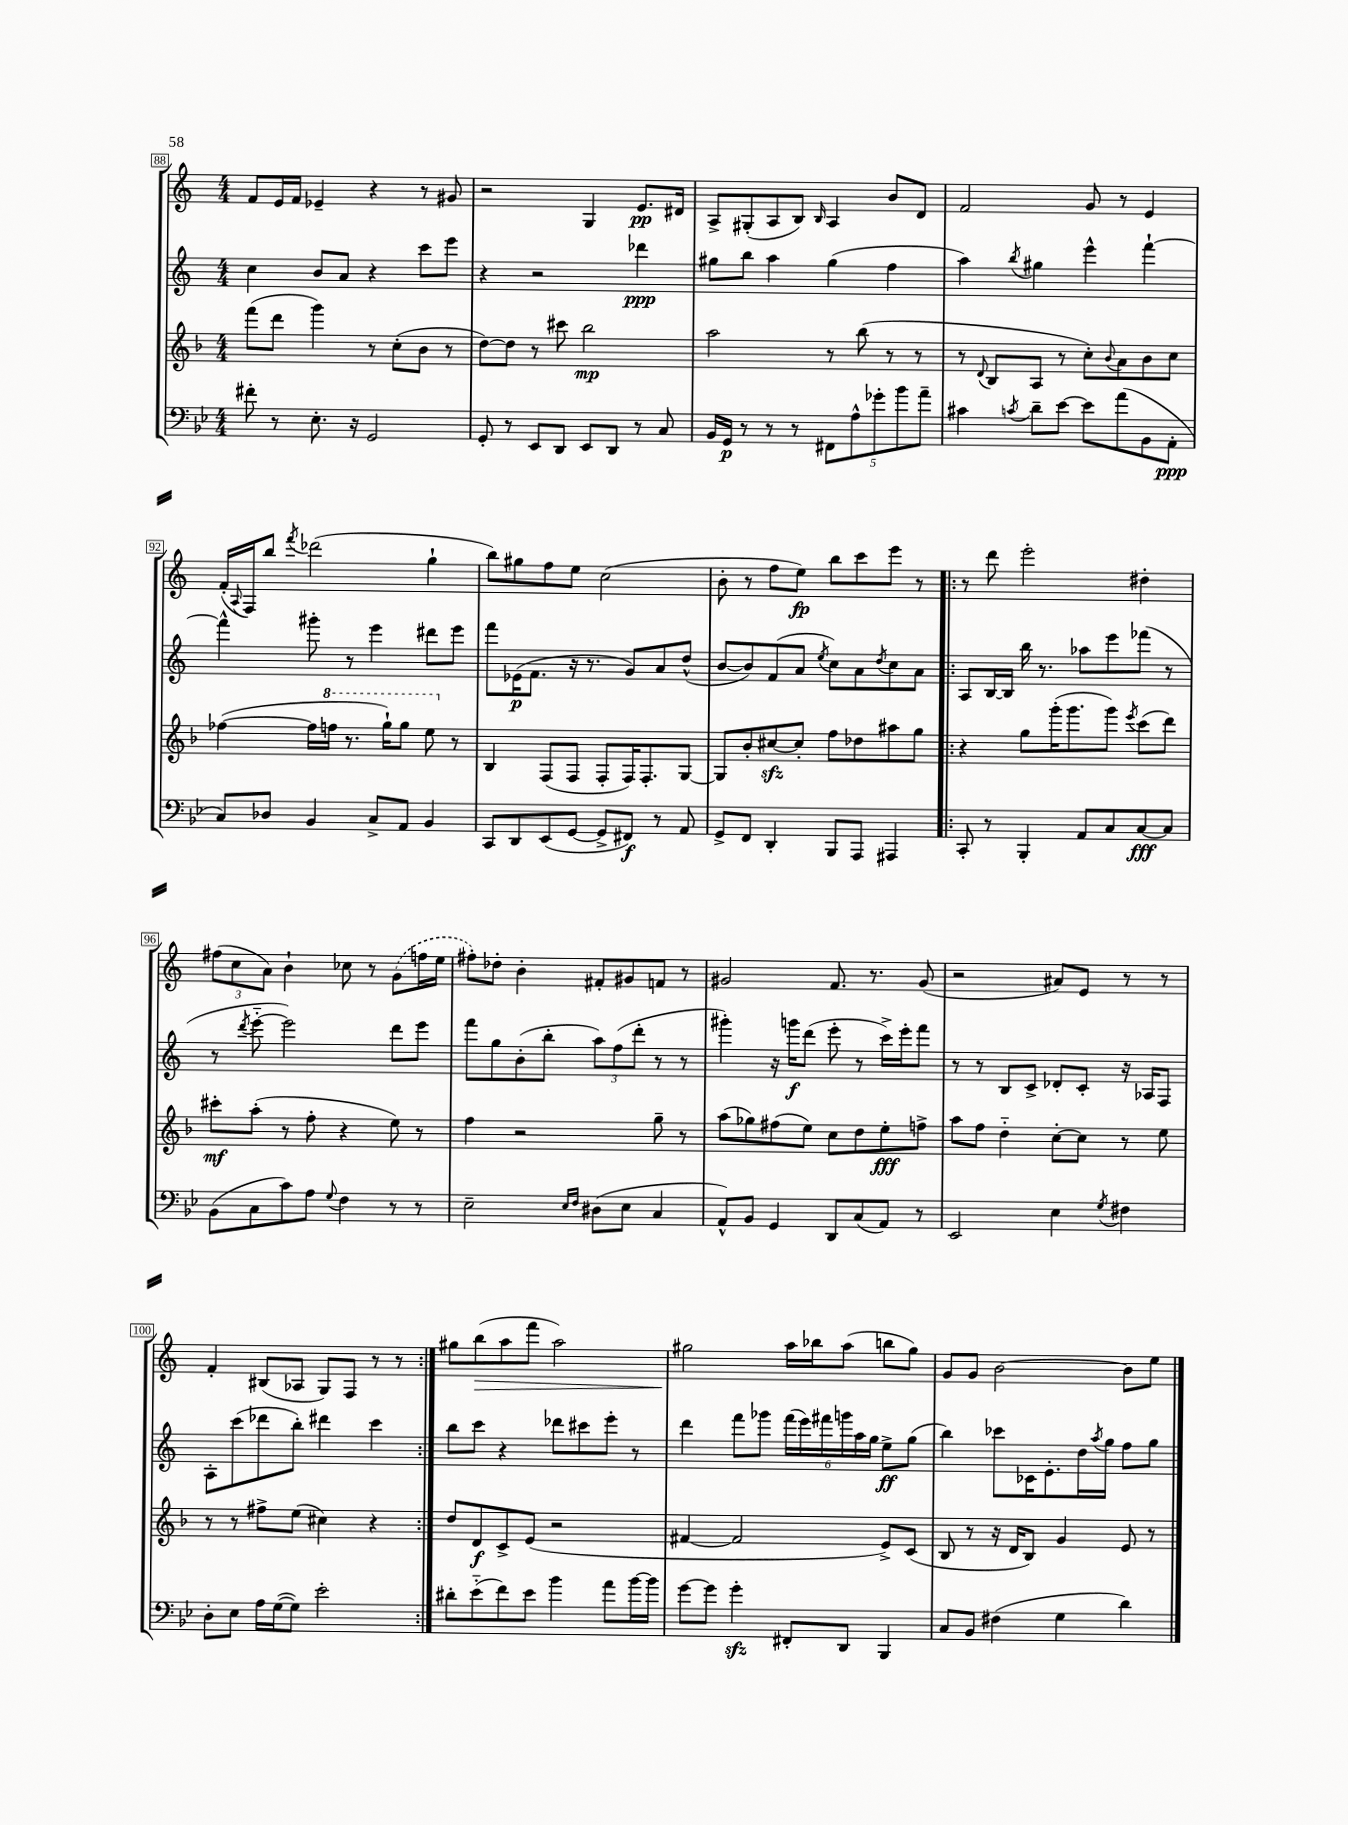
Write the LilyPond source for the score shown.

<<
\new StaffGroup <<
\new Staff = "s0" {
    \clef treble \key c \major \numericTimeSignature \time 4/4
    f'8 e'16 f'16 ees'4-- r4 r8 gis'8 |
    r2 g4 e'8.\pp dis'16 |
    a8-> gis8-.( a8 b8) \grace { b16 } a4 b'8 d'8 |
    f'2 g'8 r8 e'4 |
    f'16-.( \appoggiatura { a8 } f16) b''8 \acciaccatura { f'''8 } des'''2( g''4-! |
    b''8) gis''8 f''8 e''8 c''2( |
    b'8-. r8 f''8 e''8\fp) b''8 c'''8 e'''8 r8 |
    \repeat volta 2 { r8 d'''8 e'''2-. dis''4-. |
    \tuplet 3/2 { fis''8( c''8 a'8) } b'4-! ces''8 r8 \once \slurDashed g'8( f''16 e''16 |
    fis''8-.) des''8-. b'4-. fis'8-. gis'8 f'8 r8 |
    gis'2 f'8. r8. gis'8( |
    r2 ais'8) e'8 r8 r8 |
    f'4-. bis8( aes8 g8) f8 r8 r8 | }
    gis''8 b''8\>( a''8 f'''8 a''2) |
    gis''2\! a''16 bes''16 a''8( b''8 gis''8) |
    g'8 g'8 b'2~ b'8 e''8 \bar "|." |
}
\new Staff = "s1" {
    \clef treble \key c \major \numericTimeSignature \time 4/4
    c''4 b'8 a'8 r4 c'''8 e'''8 |
    r4 r2 des'''4\ppp |
    gis''8 b''8 a''4 gis''4( f''4 |
    a''4) \acciaccatura { b''8 } gis''4 e'''4-^ f'''4~-! |
    f'''4-^ gis'''8-. r8 e'''4 dis'''8 e'''8 |
    f'''8 ees'16\p( f'8. r16 r8. g'8) a'8 d''8-^( |
    b'8~ b'8) f'8( a'8 \acciaccatura { e''8 } c''8) a'8 \acciaccatura { d''8 } c''8 a'8 |
    \repeat volta 2 { a8 b16~ b16 b''16 r8. aes''8 e'''8 fes'''8( r8 |
    r8 \acciaccatura { d'''8 } e'''8~-_ e'''2) d'''8 e'''8 |
    f'''8 g''8 b'8-.( b''8-. \tuplet 3/2 { a''8) f''8( d'''8-. } r8 r8 |
    gis'''4-.) r16 g'''16\f d'''8( e'''8-. r8 c'''16->) e'''16-. f'''8 |
    r8 r8 b8 c'8-> des'8-. c'8-. r16 aes16 f8 |
    a8-. c'''8( des'''8 b''8-.) dis'''4 c'''4 | }
    b''8 c'''8 r4 des'''8 cis'''8 e'''8-. r8 |
    d'''4 f'''8 ges'''8 \tuplet 6/4 { f'''16( e'''16) fis'''16 g'''16 a''16 g''16 } e''8->\ff g''8( |
    b''4) ces'''8 ces'16 e'8.-. d''16 \acciaccatura { a''8 } g''16 f''8 g''8 \bar "|." |
}
\new Staff = "s2" {
    \clef treble \key f \major \numericTimeSignature \time 4/4
    f'''8( d'''8 g'''4) r8 c''8-.( bes'8 r8 |
    d''8~) d''8 r8 cis'''8 bes''2\mp |
    a''2 r8 bes''8( r8 r8 |
    r8 \appoggiatura { d'8 } bes8 a8 r8 c''8-.) \appoggiatura { bes'8 } a'8 bes'8 c''8 |
    fes''4~( fes''16 \ottava #1 f'''!16 r8. g'''16-!) g'''8 e'''8 \ottava #0 r8 |
    bes4 f8( f8 f8-. f16) f8.-. g8~ |
    g8 bes'8-. cis''8~\sfz cis''8-. f''8 des''8 ais''8 g''8 |
    \repeat volta 2 { r4 g''8 g'''16-.( g'''8. g'''8) \acciaccatura { e'''8 } c'''8( d'''8) |
    cis'''8-.\mf a''8-.( r8 f''8-. r4 e''8) r8 |
    f''4 r2 g''8-- r8 |
    a''8( ges''8) fis''8( e''8) c''8 d''8 e''8-.\fff f''8-> |
    a''8 f''8 d''4-_ c''8~-. c''8 r8 e''8 |
    r8 r8 fis''8-> e''8( cis''4) r4 | }
    d''8 d'8\f c'8-> e'8( r2 |
    fis'4~ fis'2 e'8->) c'8( |
    bes8 r8 r16 d'16 bes8) g'4 e'8 r8 \bar "|." |
}
\new Staff = "s3" {
    \clef bass \key bes \major \numericTimeSignature \time 4/4
    fis'8-. r8 ees8.-. r16 g,2 |
    g,8-. r8 ees,8 d,8 ees,8 d,8 r8 c8 |
    bes,16 g,16\p r8 r8 r8 \tuplet 5/4 { fis,8 a8-^ ges'8-. bes'8 a'8-- } |
    cis'4 \acciaccatura { c'8 } d'8-- ees'8~ ees'8 a'8( bes,8 a,8-.\ppp |
    c8) des8 bes,4 c8-> a,8 bes,4 |
    c,8 d,8 ees,8( g,8~ g,8-> fis,8\f) r8 a,8 |
    g,8-> f,8 d,4-. bes,,8 a,,8 ais,,4 |
    \repeat volta 2 { c,8-. r8 bes,,4-. a,8 c8 c8~\fff c8 |
    bes,8( c8 c'8) a8 \appoggiatura { g8 } f4 r8 r8 |
    ees2-- \grace { ees16 f16 } dis8( ees8 c4 |
    a,8-^) bes,8 g,4 d,8 c8( a,8) r8 |
    ees,2 ees4 \acciaccatura { g8 } fis4 |
    d8-. ees8 a16 g16~( g8) ees'2-. | }
    dis'8-. ees'8-_( f'8) ees'8 bes'4 a'8 bes'16~ bes'16 |
    g'8~ g'8 g'4-.\sfz fis,8-. d,8 bes,,4 |
    c8 bes,8 fis4( g4 d'4) \bar "|." |
}
>>
>>
\layout { \context { \Score currentBarNumber = #88 \override BarNumber.stencil = #(make-stencil-boxer 0.1 0.3 ly:text-interface::print) } }
